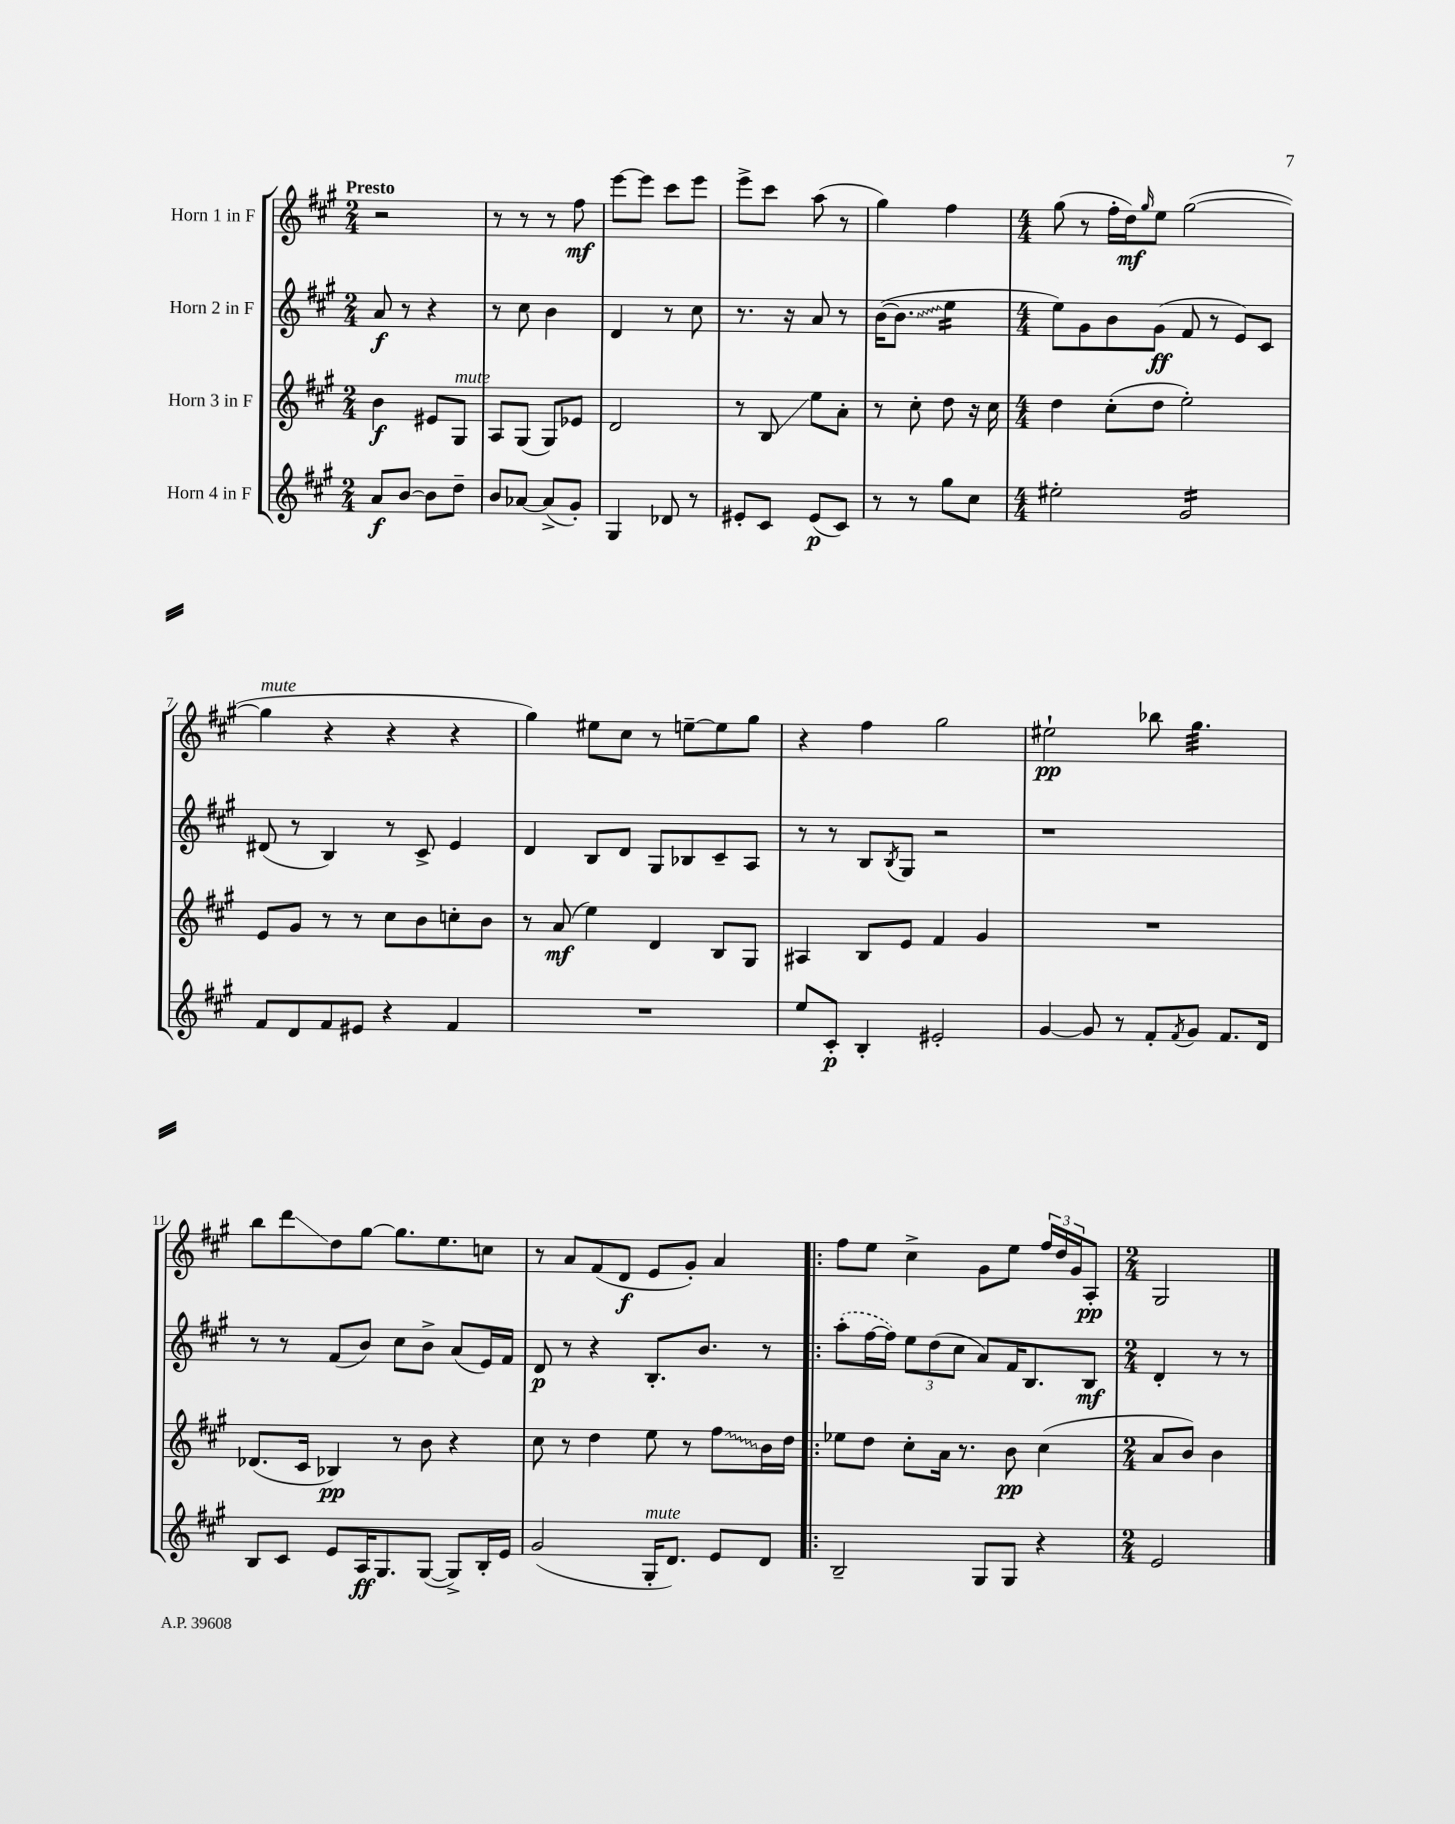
<<
\new StaffGroup <<
\new Staff = "s0" \with { instrumentName = "Horn 1 in F" } {
    \clef treble \key a \major \numericTimeSignature \time 2/4 \tempo "Presto"
    r2 |
    r8 r8 r8 fis''8\mf |
    e'''8~ e'''8 cis'''8 e'''8 |
    e'''8-> cis'''8 a''8( r8 |
    gis''4) fis''4 |
    \numericTimeSignature \time 4/4 gis''8( r8 fis''16-. d''16\mf) \grace { gis''16 } e''8 gis''2~( |
    gis''4^\markup { \italic "mute" } r4 r4 r4 |
    gis''4) eis''8 cis''8 r8 e''8~-- e''8 gis''8 |
    r4 fis''4 gis''2 |
    eis''2-!\pp bes''8 gis''4.:32 |
    b''8 d'''8\glissando d''8 gis''8~ gis''8. e''8. c''8 |
    r8 a'8 fis'8( d'8\f e'8 gis'8-.) a'4 |
    \bar ".|:" fis''8 e''8 cis''4-> gis'8 e''8 \tuplet 3/2 { fis''16 d''16 gis'16 } a8-.\pp |
    \numericTimeSignature \time 2/4 gis2 \bar "|." |
}
\new Staff = "s1" \with { instrumentName = "Horn 2 in F" } {
    \clef treble \key a \major \numericTimeSignature \time 2/4
    a'8\f r8 r4 |
    r8 cis''8 b'4 |
    d'4 r8 cis''8 |
    r8. r16 a'8 r8 |
    b'16~( \once \override Glissando.style = #'zigzag b'8.\glissando e''4:16 |
    \numericTimeSignature \time 4/4 e''8) gis'8 b'8 gis'8\ff( fis'8 r8 e'8) cis'8 |
    dis'8( r8 b4) r8 cis'8-> e'4 |
    d'4 b8 d'8 gis8 bes8 cis'8-- a8 |
    r8 r8 b8 \acciaccatura { b8 } gis8 r2 |
    r1 |
    r8 r8 fis'8( b'8) cis''8 b'8-> a'8( e'16) fis'16 |
    d'8\p r8 r4 b8.-. b'8. r8 |
    \bar ".|:" \once \slurDashed a''8-.( fis''16~ fis''16) \tuplet 3/2 { e''8 d''8( cis''8 } a'8) fis'16 b8. b8\mf |
    \numericTimeSignature \time 2/4 d'4-. r8 r8 \bar "|." |
}
\new Staff = "s2" \with { instrumentName = "Horn 3 in F" } {
    \clef treble \key a \major \numericTimeSignature \time 2/4
    b'4\f eis'8 gis8^\markup { \italic "mute" } |
    a8 gis8( gis8) ees'8 |
    d'2 |
    r8 b8\glissando e''8 a'8-. |
    r8 cis''8-. d''8 r16 cis''16 |
    \numericTimeSignature \time 4/4 d''4 cis''8-.( d''8 e''2-.) |
    e'8 gis'8 r8 r8 cis''8 b'8 c''8-. b'8 |
    r8 a'8\mf( e''4) d'4 b8 gis8 |
    ais4 b8 e'8 fis'4 gis'4 |
    R1 |
    des'8.( cis'16 bes4\pp) r8 b'8 r4 |
    cis''8 r8 d''4 e''8 r8 \once \override Glissando.style = #'zigzag fis''8\glissando b'16 d''16 |
    \bar ".|:" ees''8 d''8 cis''8-. a'16 r8. b'8\pp cis''4( |
    \numericTimeSignature \time 2/4 a'8 b'8) b'4 \bar "|." |
}
\new Staff = "s3" \with { instrumentName = "Horn 4 in F" } {
    \clef treble \key a \major \numericTimeSignature \time 2/4
    a'8\f b'8~ b'8 d''8-- |
    b'8 aes'8~ aes'8->( gis'8-.) |
    gis4 des'8 r8 |
    eis'8-. cis'8 eis'8\p( cis'8) |
    r8 r8 gis''8 cis''8 |
    \numericTimeSignature \time 4/4 eis''2-. gis'2:16 |
    fis'8 d'8 fis'8 eis'8 r4 fis'4 |
    R1 |
    e''8 cis'8-.\p b4-. eis'2-. |
    gis'4~ gis'8 r8 fis'8-. \acciaccatura { fis'8 } gis'8 fis'8. d'16 |
    b8 cis'8 e'8 a16\ff gis8. gis8~( gis8->) b16-. e'16 |
    gis'2( gis16-.^\markup { \italic "mute" } d'8.) e'8 d'8 |
    \bar ".|:" b2-- gis8 gis8 r4 |
    \numericTimeSignature \time 2/4 e'2 \bar "|." |
}
>>
>>
